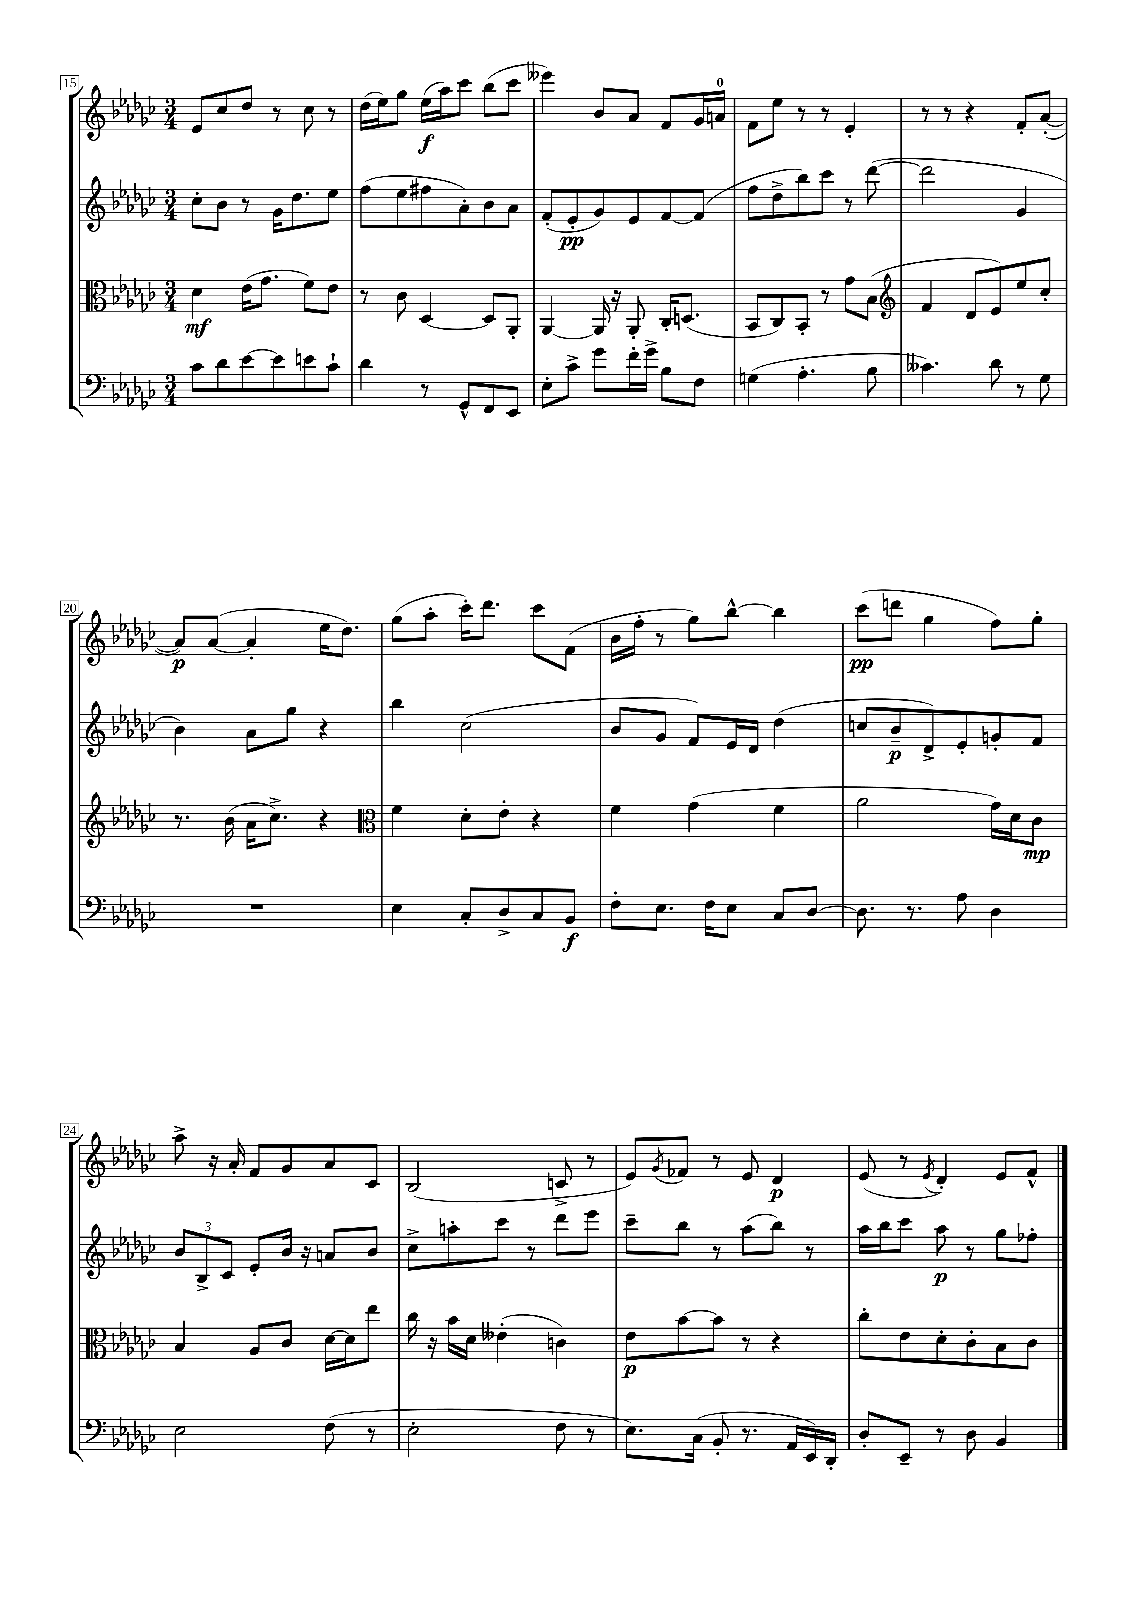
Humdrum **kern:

**kern	**dynam	**kern	**dynam	**kern	**dynam	**kern	**dynam
*part4	*part4	*part3	*part3	*part2	*part2	*part1	*part1
*staff4	*staff4	*staff3	*staff3	*staff2	*staff2	*staff1	*staff1
*clefF4	*	*clefC3	*	*clefG2	*	*clefG2	*
*k[b-e-a-d-g-c-]	*	*k[b-e-a-d-g-c-]	*	*k[b-e-a-d-g-c-]	*	*k[b-e-a-d-g-c-]	*
*M3/4	*	*M3/4	*	*M3/4	*	*M3/4	*
=15	=15	=15	=15	=15	=15	=15	=15
8c-\L	.	4d-\	mf	8cc-'\L	.	8e-/L	.
8d-\	.	.	.	8b-\J	.	8cc-/	.
[8e-\	.	(16e-\KL	.	8r	.	8dd-/J	.
.	.	8.g-\J	.	.	.	.	.
8e-\]	.	.	.	16g-\KL	.	8r	.
.	.	.	.	8.dd-\	.	.	.
8en\	.	8f\L)	.	.	.	8cc-\	.
8c-`\J	.	8e-\J	.	8ee-\J	.	8r	.
=16	=16	=16	=16	=16	=16	=16	=16
4d-\	.	8r	.	(8ff\L	.	(16dd-\LL	.
.	.	.	.	.	.	16ee-\J)	.
.	.	8c-\	.	8ee-\	.	8gg-\J	.
8r	.	[4D-/	.	8ff#X\	.	(16ee-\LL	f
.	.	.	.	.	.	16aa-\J)	.
8GG-^^/L	.	.	.	8a-'\)	.	8ccc-\J	.
8FF/	.	8D-/L]	.	8b-\	.	(8bb-\L	.
8EE-/J	.	8AA-'/J	.	8a-\J	.	8ccc-\J	.
=17	=17	=17	=17	=17	=17	=17	=17
8E-'\L	.	[4AA-/	.	(8f'/L	.	4eee--X\)	.
8c-^\J	.	.	.	8e-'/	pp	.	.
8g-\L	.	16AA-/]	.	8g-/)	.	8b-/L	.
.	.	16r	.	.	.	.	.
16f'\L	.	8AA-'/	.	8e-/	.	8a-/J	.
16g-^\JJ	.	.	.	.	.	.	.
8B-\L	.	16C-'/KL	.	[8f/	.	8f/L	.
.	.	(8.Dn/J	.	.	.	.	.
8F\J	.	.	.	(8f/J]	.	16g-/L	.
.	.	.	.	.	.	16an/JJ	.
=18	=18	=18	=18	=18	=18	=18	=18
(4Gn\	.	8BB-/L	.	8ff\L	.	8f\L	.
.	.	8C-/)	.	8dd-^\	.	8ee-\J	.
4.A-'\	.	8BB-'/J	.	8bb-\)	.	8r	.
.	.	8r	.	8ccc-\J	.	8r	.
.	.	8g-\L	.	8r	.	4e-'/	.
8B-\	.	(8B-\J	.	([8ddd-\	.	.	.
=19	=19	=19	=19	=19	=19	=19	=19
*	*	*clefG2	*	*	*	*	*
4.c--X\)	.	4f/	.	2ddd-\]	.	8r	.
.	.	.	.	.	.	8r	.
.	.	8d-/L	.	.	.	4r	.
8d-\	.	8e-/)	.	.	.	.	.
8r	.	8ee-/	.	4g-/	.	8f'/L	.
8G-\	.	8cc-'/J	.	.	.	([8a-'/J	.
!!LO:LB:g=z
=20	=20	=20	=20	=20	=20	=20	=20
2.r	.	8.r	.	4b-\)	.	8a-/L])	p
.	.	.	.	.	.	([8a-/J	.
.	.	(16b-\	.	.	.	.	.
.	.	16a-\KL	.	8a-\L	.	4a-'/]	.
.	.	8.cc-^\J)	.	.	.	.	.
.	.	.	.	8gg-\J	.	.	.
.	.	4r	.	4r	.	16ee-\KL	.
.	.	.	.	.	.	8.dd-\J)	.
=21	=21	=21	=21	=21	=21	=21	=21
*	*	*clefC3	*	*	*	*	*
4E-\	.	4f\	.	4bb-\	.	(8gg-\L	.
.	.	.	.	.	.	8aa-'\J	.
8C-'/L	.	8d-'\L	.	(2cc-\	.	16ccc-'\KL)	.
.	.	.	.	.	.	8.ddd-\J	.
8D-^/	.	8e-'\J	.	.	.	.	.
8C-/	.	4r	.	.	.	8ccc-\L	.
8BB-/J	f	.	.	.	.	(8f\J	.
=22	=22	=22	=22	=22	=22	=22	=22
8F'\L	.	4f\	.	8b-/L	.	16b-\LL	.
.	.	.	.	.	.	16ff'\JJ	.
8.E-\J	.	.	.	8g-/J	.	8r	.
.	.	(4g-\	.	8f/L)	.	8gg-\L)	.
16F\KL	.	.	.	.	.	.	.
8E-\J	.	.	.	16e-/L	.	[8bb-^^\J	.
.	.	.	.	16d-/JJ	.	.	.
8C-/L	.	4f\	.	(4dd-\	.	4bb-\]	.
[8D-/J	.	.	.	.	.	.	.
=23	=23	=23	=23	=23	=23	=23	=23
8.D-\]	.	2a-\	.	8ccn/L	.	(8ccc-\L	pp
.	.	.	.	8b-~/	p	8dddn\J	.
8.r	.	.	.	.	.	.	.
.	.	.	.	8d-^/)	.	4gg-\	.
8A-\	.	.	.	8e-'/	.	.	.
4D-\	.	16g-\LL)	.	8gn'/	.	8ff\L)	.
.	.	16d-\J	.	.	.	.	.
.	.	8c-\J	mp	8f/J	.	8gg-'\J	.
!!LO:LB:g=z
=24	=24	=24	=24	=24	=24	=24	=24
2E-\	.	4B-/	.	12b-/L	.	8aa-^\	.
.	.	.	.	12B-^/	.	.	.
.	.	.	.	.	.	16r	.
.	.	.	.	12c-/J	.	.	.
.	.	.	.	.	.	16a-'/	.
.	.	8A-/L	.	8e-'/L	.	8f/L	.
.	.	8c-/J	.	16b-/Jk	.	8g-/	.
.	.	.	.	16r	.	.	.
(8F\	.	[16d-\LL	.	8an/L	.	8a-/	.
.	.	16d-\J]	.	.	.	.	.
8r	.	8ee-\J	.	8b-/J	.	8c-/J	.
=25	=25	=25	=25	=25	=25	=25	=25
2E-'\	.	16cc-\	.	8cc-^\L	.	(2B-/	.
.	.	16r	.	.	.	.	.
.	.	16b-\LL	.	8aan'\	.	.	.
.	.	16d-\JJ	.	.	.	.	.
.	.	(4e--X'\	.	8ccc-\J	.	.	.
.	.	.	.	8r	.	.	.
8F\	.	4cn\)	.	8ddd-\L	.	8cn^/	.
8r	.	.	.	8eee-\J	.	8r	.
=26	=26	=26	=26	=26	=26	=26	=26
8.E-\L)	.	8e-\L	p	8ccc-~\L	.	8e-/L)	.
.	.	.	.	.	.	8qg-/	.
.	.	[8b-\	.	8bb-\J	.	8f-X/J	.
(16C-\Jk	.	.	.	.	.	.	.
8BB-'/	.	8b-\J]	.	8r	.	8r	.
8.r	.	8r	.	(8aa-\L	.	8e-/	.
.	.	4r	.	8bb-\J)	.	4d-/	p
16AA-/LL	.	.	.	.	.	.	.
16EE-/)	.	.	.	8r	.	.	.
16DD-'/JJ	.	.	.	.	.	.	.
=27	=27	=27	=27	=27	=27	=27	=27
8D-'/L	.	8cc-'\L	.	16aa-\LL	.	(8e-/	.
.	.	.	.	16bb-\J	.	.	.
8EE-~/J	.	8e-\	.	8ccc-\J	.	8r	.
.	.	.	.	.	.	8qe-/	.
8r	.	8d-'\	.	8aa-\	p	4d-'/)	.
8D-\	.	8c-'\	.	8r	.	.	.
4BB-/	.	8B-\	.	8gg-\L	.	8e-/L	.
.	.	8c-\J	.	8ff-X'\J	.	8f^^/J	.
==	==	==	==	==	==	==	==
*-	*-	*-	*-	*-	*-	*-	*-
